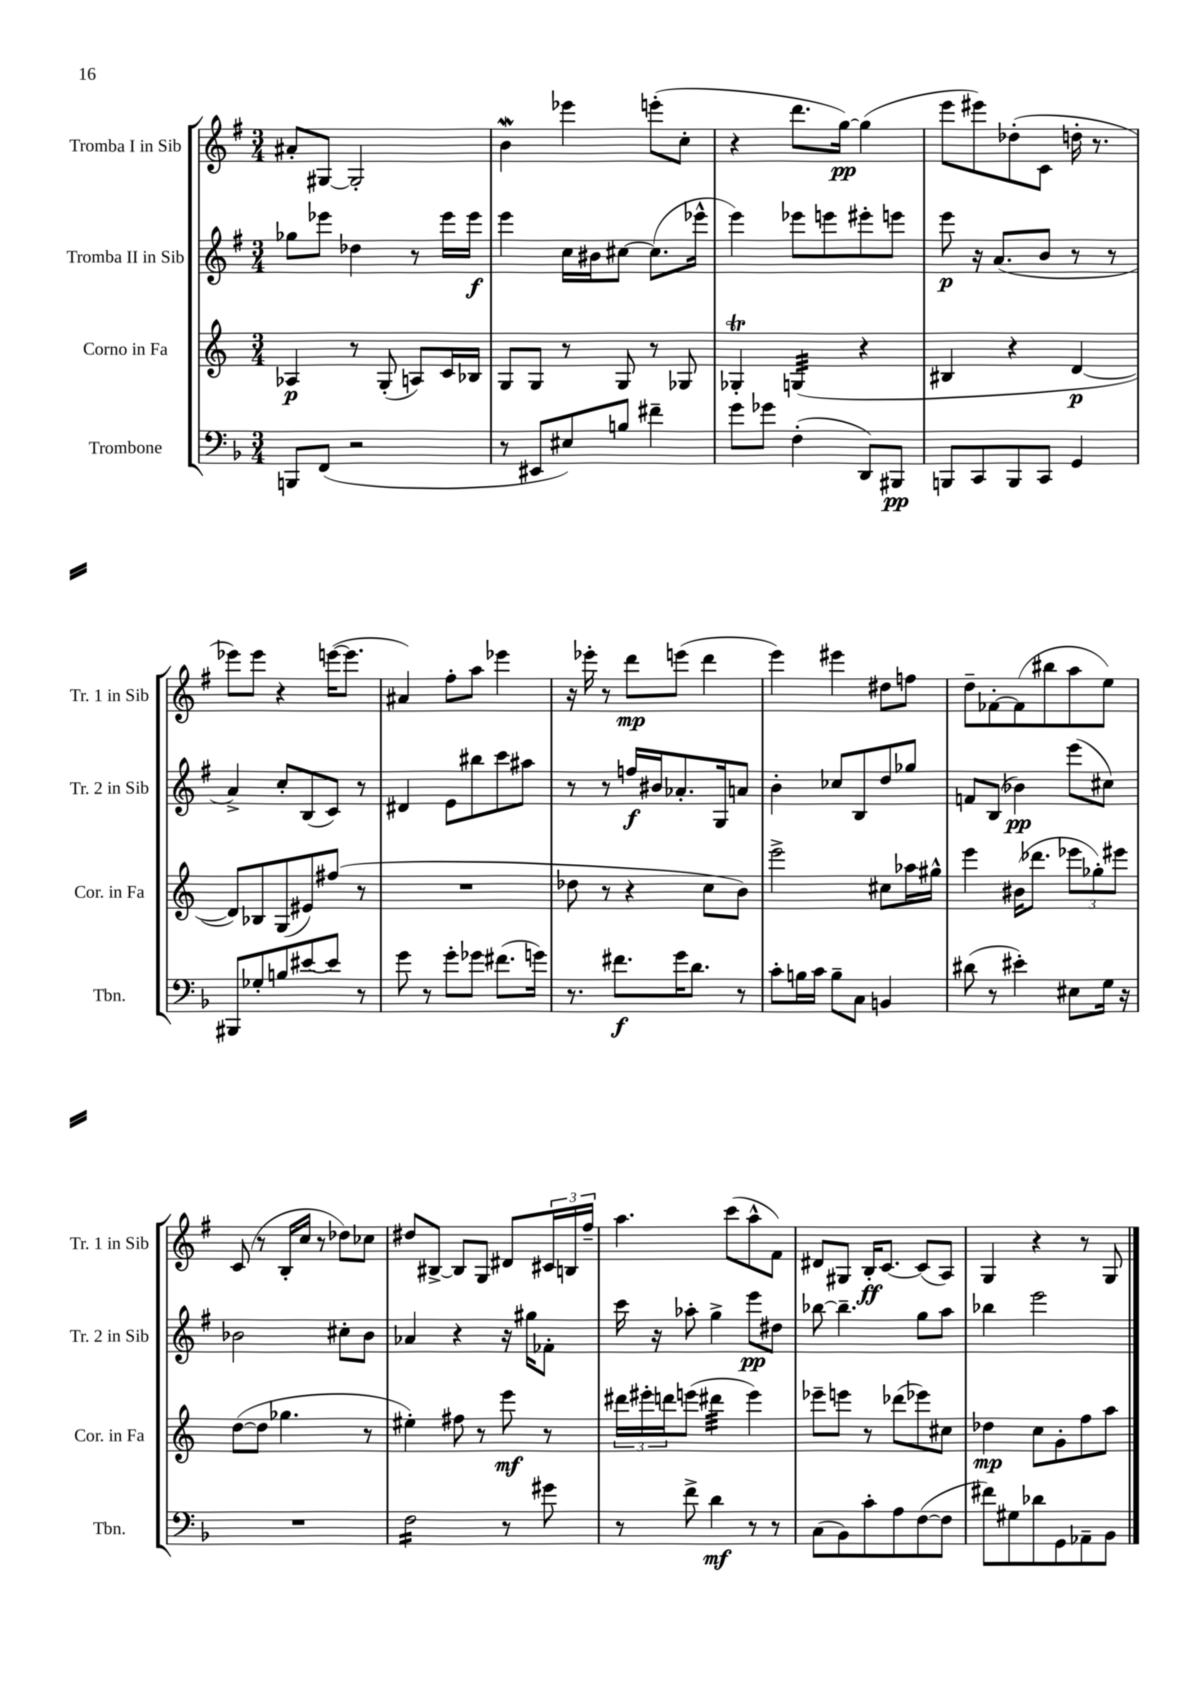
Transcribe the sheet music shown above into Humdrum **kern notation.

**kern	**kern	**kern	**kern
*staff4	*staff3	*staff2	*staff1
*clefF4	*clefG2	*clefG2	*clefG2
*k[b-]	*k[]	*k[f#]	*k[f#]
*M3/4	*M3/4	*M3/4	*M3/4
8BBB	4A-	8gg-	8a#'
(8FF	.	8eee-	[8G#
2r	8r	4dd-	2G#']
.	(8G'	.	.
.	8A)	8r	.
.	16c	16eee-	.
.	16B-	16eee-	.
=	=	=	=
8r	8G	4eee	4b
8EE#	8G	.	.
8E#)	8r	16cc	4eee-
.	.	16b#	.
8B	8G	[8cc#	.
4f#~	8r	(8.cc#]	(8eee'
.	8G-	.	8cc'
.	.	16eee-^^	.
=	=	=	=
8g	4G-'	4eee)	4r
8g-	.	.	.
(4F'	(4G	8eee-	8.ddd
.	.	8eee	.
.	.	.	[16gg)
8DD)	4r	8eee#'	(4gg]
8BBB#	.	8eee	.
=	=	=	=
8BBB	4B#	8eee	8eee
8CC	.	16r	8eee#)
.	.	(8.a	.
8BBB	4r	.	(8dd-'
8CC	.	8b	8c
4GG	[4d	8r	16dd'
.	.	.	8.r
.	.	8r	.
=	=	=	=
8BBB#	8d])	4a^)	8eee-)
8G-'	8B-	.	8eee-
8B	(8G	8cc'	4r
[8e#	8e#)	(8B	.
8e#]	(8ff#	8c)	([16eee
.	.	.	8.eee]
8r	8r	8r	.
=	=	=	=
8g	2.r	4d#	4a#)
8r	.	.	.
8g'	.	8e	8ff#'
8g-	.	8bb#	8aa
(8.f#	.	8ccc	4eee-
.	.	8aa#	.
16g)	.	.	.
=	=	=	=
8.r	8dd-	8r	16r
.	.	.	16eee-'
.	8r	8r	8r
8.f#	.	.	.
.	4r	16ff	8ddd
.	.	16b#	.
16g	.	8.a-'	(8eee
8.d	.	.	.
.	8cc	.	4ddd
.	.	16G	.
8r	8b)	8a	.
=	=	=	=
8c'	2eee^	4b'	4eee)
16B	.	.	.
16c	.	.	.
8B~	.	8cc-	4eee#
8C	.	8B	.
4BB	8cc#	8dd	8dd#
.	16aa-	8gg-	8ff
.	16gg#^^	.	.
=	=	=	=
(8d#	4eee	8f	8dd~
8r	.	(8B	[8f-'
4e#')	(16b#	4b-)	(8f-]
.	8.ddd-	.	.
.	.	.	8bb#
8E#	12eee-	(8eee	8aa
.	12gg-')	.	.
16G	.	8cc#)	8ee)
.	12eee#	.	.
16r	.	.	.
=	=	=	=
2.r	([8dd	2b-	(8c
.	8dd]	.	8r
.	4.gg-	.	16B'
.	.	.	16cc
.	.	.	8r
.	.	8cc#'	8dd-)
.	8r	8b-	8cc-
=	=	=	=
2F	4ee#')	4a-	8dd#
.	.	.	[8B#^
.	8ff#	4r	8B#]
.	8r	.	8G
8r	8eee	16r	8d#
.	.	16gg#	.
8g#	8r	8f-'	24c#
.	.	.	24B
.	.	.	24ff#~
=	=	=	=
8r	24ddd#	16ccc	4.aa
.	24eee#'	.	.
.	.	16r	.
.	24ddd	.	.
8f^	(8eee	8aa-'	.
4d	4ddd#	4gg^	.
.	.	.	(8ccc
8r	4eee)	8eee	8aa^^
8r	.	8dd#	8f#)
=	=	=	=
(8C	8eee-~	[8bb-	8d#
8BB-)	8eee	4.bb-~]	8G#
8c'	8r	.	16B'
.	.	.	[8.c
8A	(8ddd-	.	.
([8F	8eee-)	8gg	(8c]
8F]	8cc#	8aa	8A)
=	=	=	=
8f#)	4dd-	4bb-	4G
8G#	.	.	.
8d-	8cc	2eee	4r
8GG	8g'	.	.
8AA-~	8ff	.	8r
8BB-	8aa	.	8G
==	==	==	==
*-	*-	*-	*-
